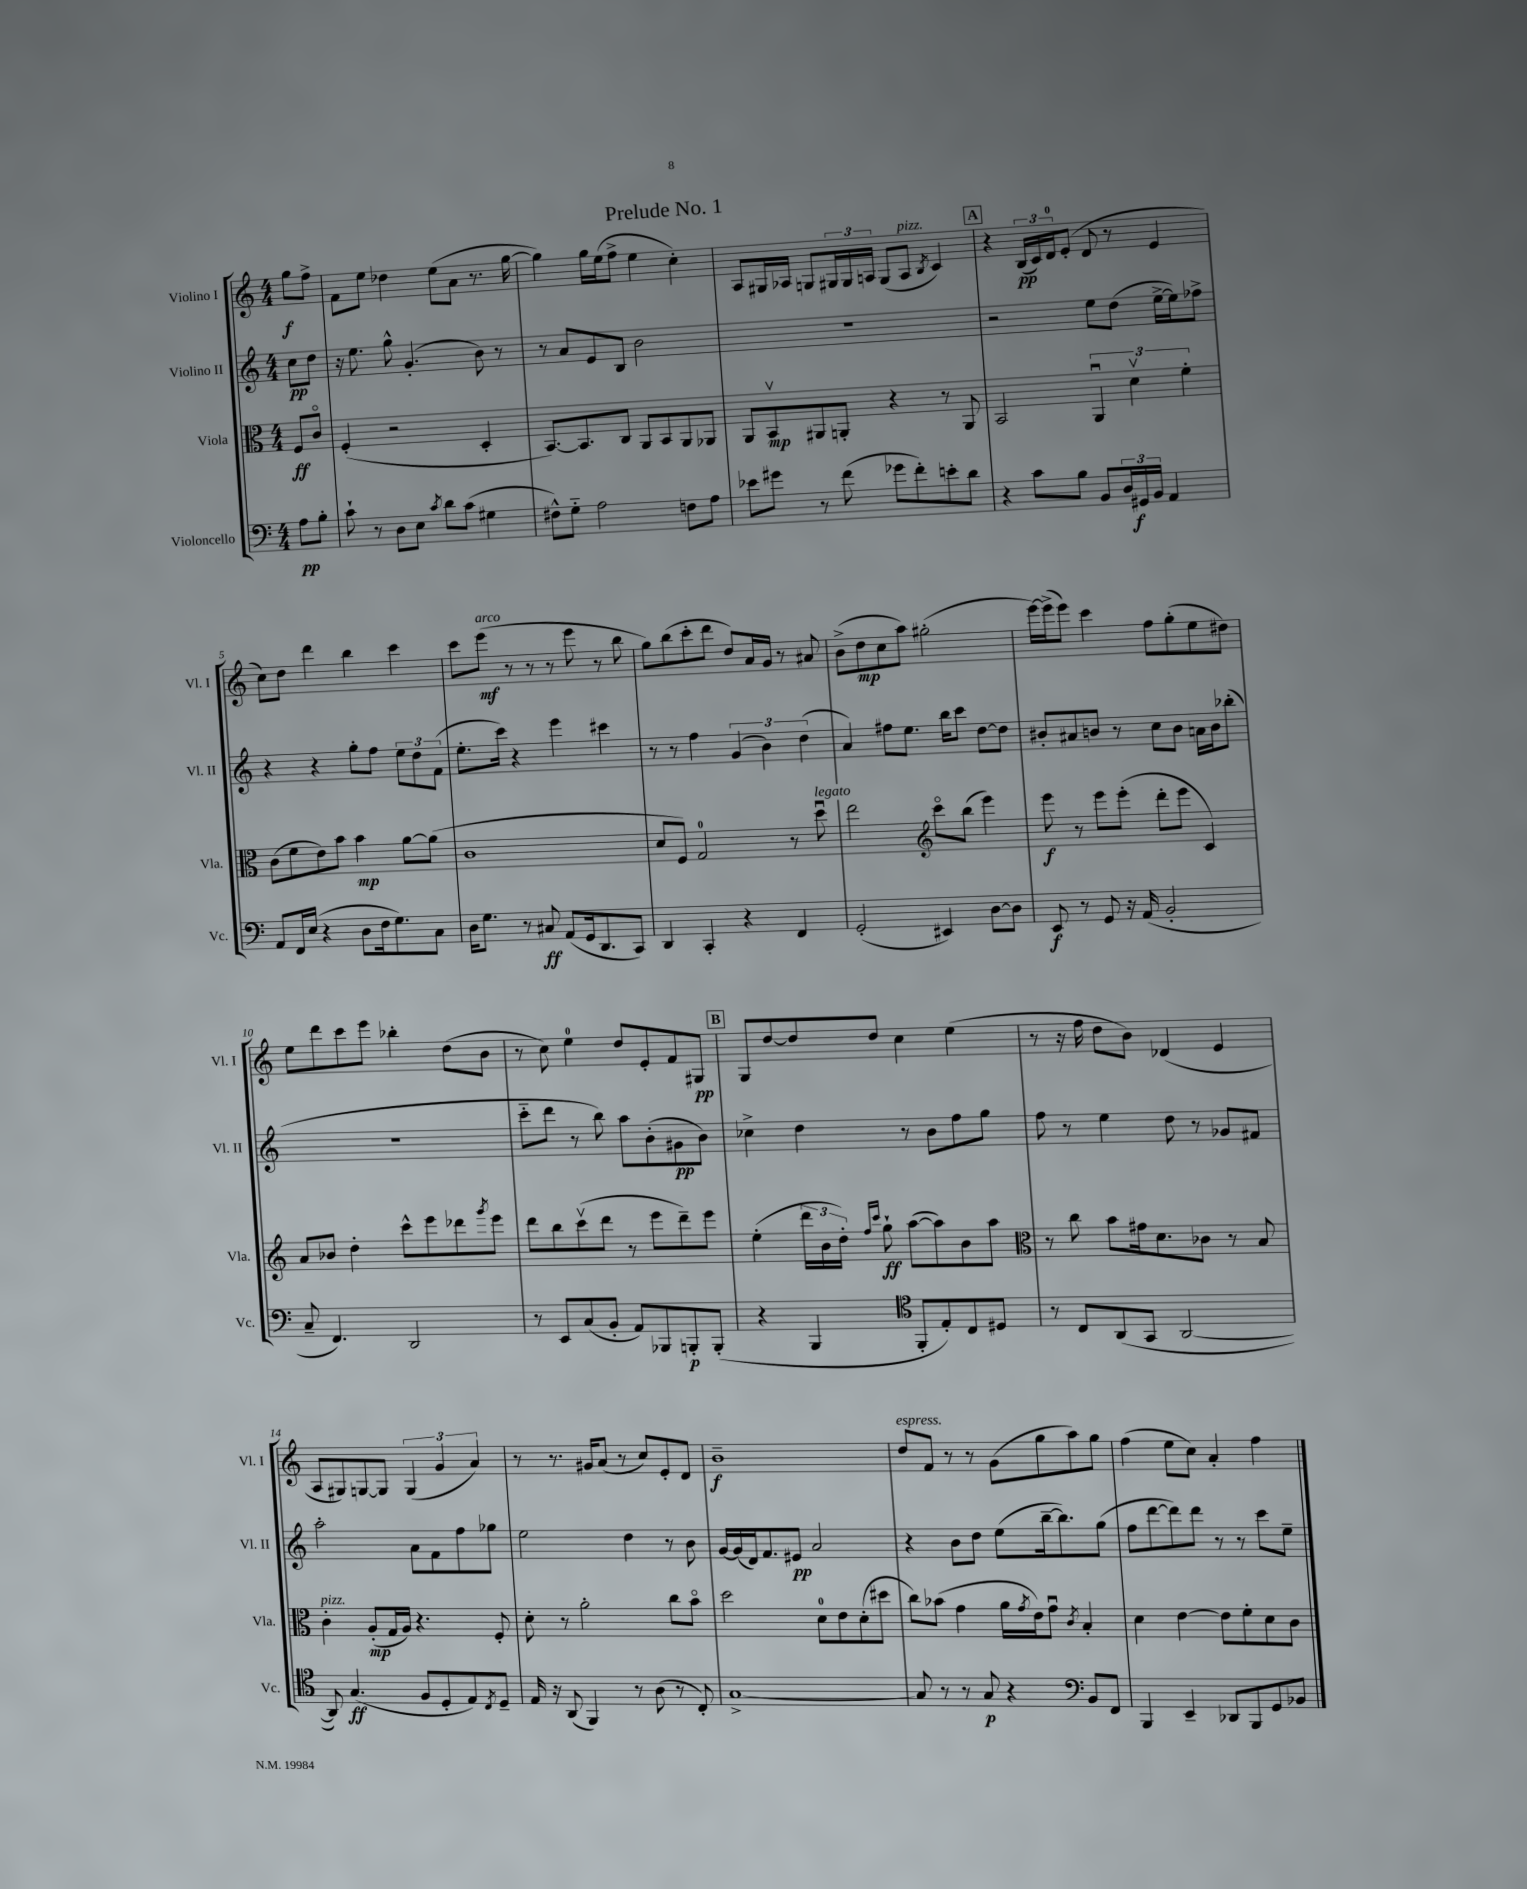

**kern	**kern	**kern	**kern
*staff4	*staff3	*staff2	*staff1
*clefF4	*clefC3	*clefG2	*clefG2
*k[]	*k[]	*k[]	*k[]
*M4/4	*M4/4	*M4/4	*M4/4
8A	8F	8cc	8gg
8B'	8co	8dd	8ff^
=	=	=	=
8c`	(4F'	16r	8f
.	.	8.ee	.
8r	.	.	8ee
8D	2r	8gg^^	4dd-
8E	.	(4.g'	.
8qc	.	.	.
8d	.	.	(8ee
(8c	.	.	8a
4G#	4D'	8b)	8.r
.	.	8r	.
.	.	.	[16gg
=	=	=	=
8F#^^)	[8.BB)	8r	4gg])
8G'~	.	8a	.
.	8.BB]	.	.
2A	.	8e	16gg
.	.	.	(16ee
.	8C	8B	8ff^
.	8AA	2b	4ee
.	8BB	.	.
8F	8AA	.	4cc')
8A	8AA-	.	.
=	=	=	=
8e-	8AA	1r	8A
8g#	8BBv	.	16G#
.	.	.	16A-
8r	8AA#	.	8G
(8f	8AA'	.	24G#
.	.	.	24G#
.	.	.	24A
8g-	4r	.	(8G#
8f')	.	.	8A
.	.	.	8qB
8e'	8r	.	4c)
8d	8AA	.	.
=	=	=	=
4r	2BB	2r	4r
8c	.	.	(24B
.	.	.	24c)
.	.	.	24d
8B	.	.	(8e'
8BB	6AAu	8ee	8d
24D	.	(8dd	8r
24GG#	6dv	.	.
24BB	.	.	.
4AA	.	[16ee^	4e
.	.	16ee])	.
.	6f'	.	.
.	.	8ff-^	.
=	=	=	=
8AA	(8c	4r	8cc)
16FF	8f	.	8dd
(16E	.	.	.
4r	8e)	4r	4ddd
.	8b	.	.
8D	4b	8gg'	4bb
16F	.	8ff	.
8.G)	.	.	.
.	[8a	12ee	4ccc
.	.	12dd	.
8C	(8a]	.	.
.	.	(12f	.
=	=	=	=
16D	1c	8.ee'	8ccc
8.G	.	.	.
.	.	.	(8eee
.	.	16ccc)	.
8r	.	4r	8r
8C#	.	.	8r
(8AA	.	4eee	8r
16GG	.	.	8eee
8.DD	.	.	.
.	.	4ccc#	8r
8CC)	.	.	8bb
=	=	=	=
4DD	8d	8r	8gg)
.	8F)	8r	(8bb
4CC'	2G	4ff	8ccc'
.	.	.	8ddd
4r	.	(6g	8dd)
.	.	.	16a
.	.	6b)	.
.	.	.	16g
4FF	8r	.	8r
.	.	(6dd	.
.	8ddu	.	8a#
=	=	=	=
(2GG'	2ee	4a)	(8b^
.	.	.	8dd
.	.	8ff#	8cc
.	.	8.ee	8aa)
*	*clefG2	*	*
4EE#)	8ccco	.	(2gg#'
.	.	16bb	.
.	(8bb	8ccc	.
[8D	4eee)	[8dd	.
8D]	.	8dd]	.
=	=	=	=
8EE	8eee	8b#'	[16eee)
.	.	.	(16eee^]
8r	8r	8a#	8eee)
8GG	8eee	8b	4ccc
16r	(8eee'	8r	.
(16AA	.	.	.
2BB'	8ddd'	8cc	8ff
.	8eee	8b	(8gg'
.	4c)	16a	8ee
.	.	16b	.
.	.	(8bb-'	8dd#)
=	=	=	=
8C~	8a	1r	8ee
4.FF)	8b-	.	8ddd
.	4dd'	.	8ccc
.	.	.	8eee
2DD	8ccc^^	.	4bb-'
.	8eee	.	.
.	8ddd-	.	(8dd
.	8qggg	.	.
.	8eee	.	8b
=	=	=	=
8r	8ddd	8ccc'~	8r
8EE	8bb	8ddd	8cc)
(8C	(8cccv	8r	4ee
8BB'	8ddd	8bb)	.
8AA)	8r	8aa	8dd
8BBB-	8eee	(8b'	8e'
8BBB'	8ddd~)	8g#	8f
(8BBB'	8eee	8b)	8G#
=	=	=	=
4r	(4ee'	4cc-^	8G
.	.	.	[8dd
4BBB	24ddd	4dd	8dd]
.	24b	.	.
.	24dd')	.	.
.	16qqff	.	.
.	16qqccc	.	.
.	8gg`	.	8dd
*clefC4	*	*	*
8FF'	([8aa	8r	4cc
8E')	8aa])	8b	.
8C	8b	8ff	(4ee
8D#	8aa	8gg	.
=	=	=	=
*	*clefC3	*	*
8r	8r	8ff	8r
8C	8cc	8r	16r
.	.	.	16ff
(8AA	8b	4ee	8dd
8GG	16g#	.	8b)
.	8.d	.	.
[2AA	.	8dd	(4d-
.	8c-	8r	.
.	8r	8g-	4e
.	8B	8f#	.
=	=	=	=
8AA])	4c'	2aa'	8A
(4.G	.	.	8G#)
.	(8A'	.	[8G
.	16G	.	8G]
.	16A)	.	.
8F	4.r	8a	(6G
8D'	.	8f	.
.	.	.	6g
8E)	.	8ff	.
.	.	.	6a)
8qC	.	.	.
8D~	8F'	8gg-	.
=	=	=	=
16E	8d'	2ee	8r
16r	.	.	.
(8AA	8r	.	8.r
4FF)	2a'	.	.
.	.	.	16g#
.	.	.	(8a
8r	.	4dd	8r
(8A	.	.	8cc)
8r	8cc	8r	8e'
8C')	8bo	8b	8d
=	=	=	=
[1G^	2dd	[16g	1b~
.	.	(16g]	.
.	.	16d)	.
.	.	8.f	.
.	.	8e#	.
.	8d	2a	.
.	8e	.	.
.	(8d'	.	.
.	8dd#	.	.
=	=	=	=
8G]	8cc)	4r	8dd
8r	(8b-	.	8f
8r	4g	8b	8r
8G	.	8dd	8r
4r	16a	(8ee	(8g
.	8qg	.	.
.	16e)	.	.
.	8gu	[16bb~	8gg
.	.	8.bb])	.
*clefF4	*	*	*
.	8qc	.	.
8BB	4B'	.	8aa)
8FF	.	(8gg	8gg
=	=	=	=
4BBB	4d	8ff	(4ff
.	.	[8ddd	.
4EE~	[4e	8ddd])	8ee
.	.	8ddd	8cc)
8DD-	8e]	8r	4a'
8BBB	8f'	8r	.
8GG	8d	8ccc	4ff
8BB-	8c	8ee~	.
==	==	==	==
*-	*-	*-	*-
